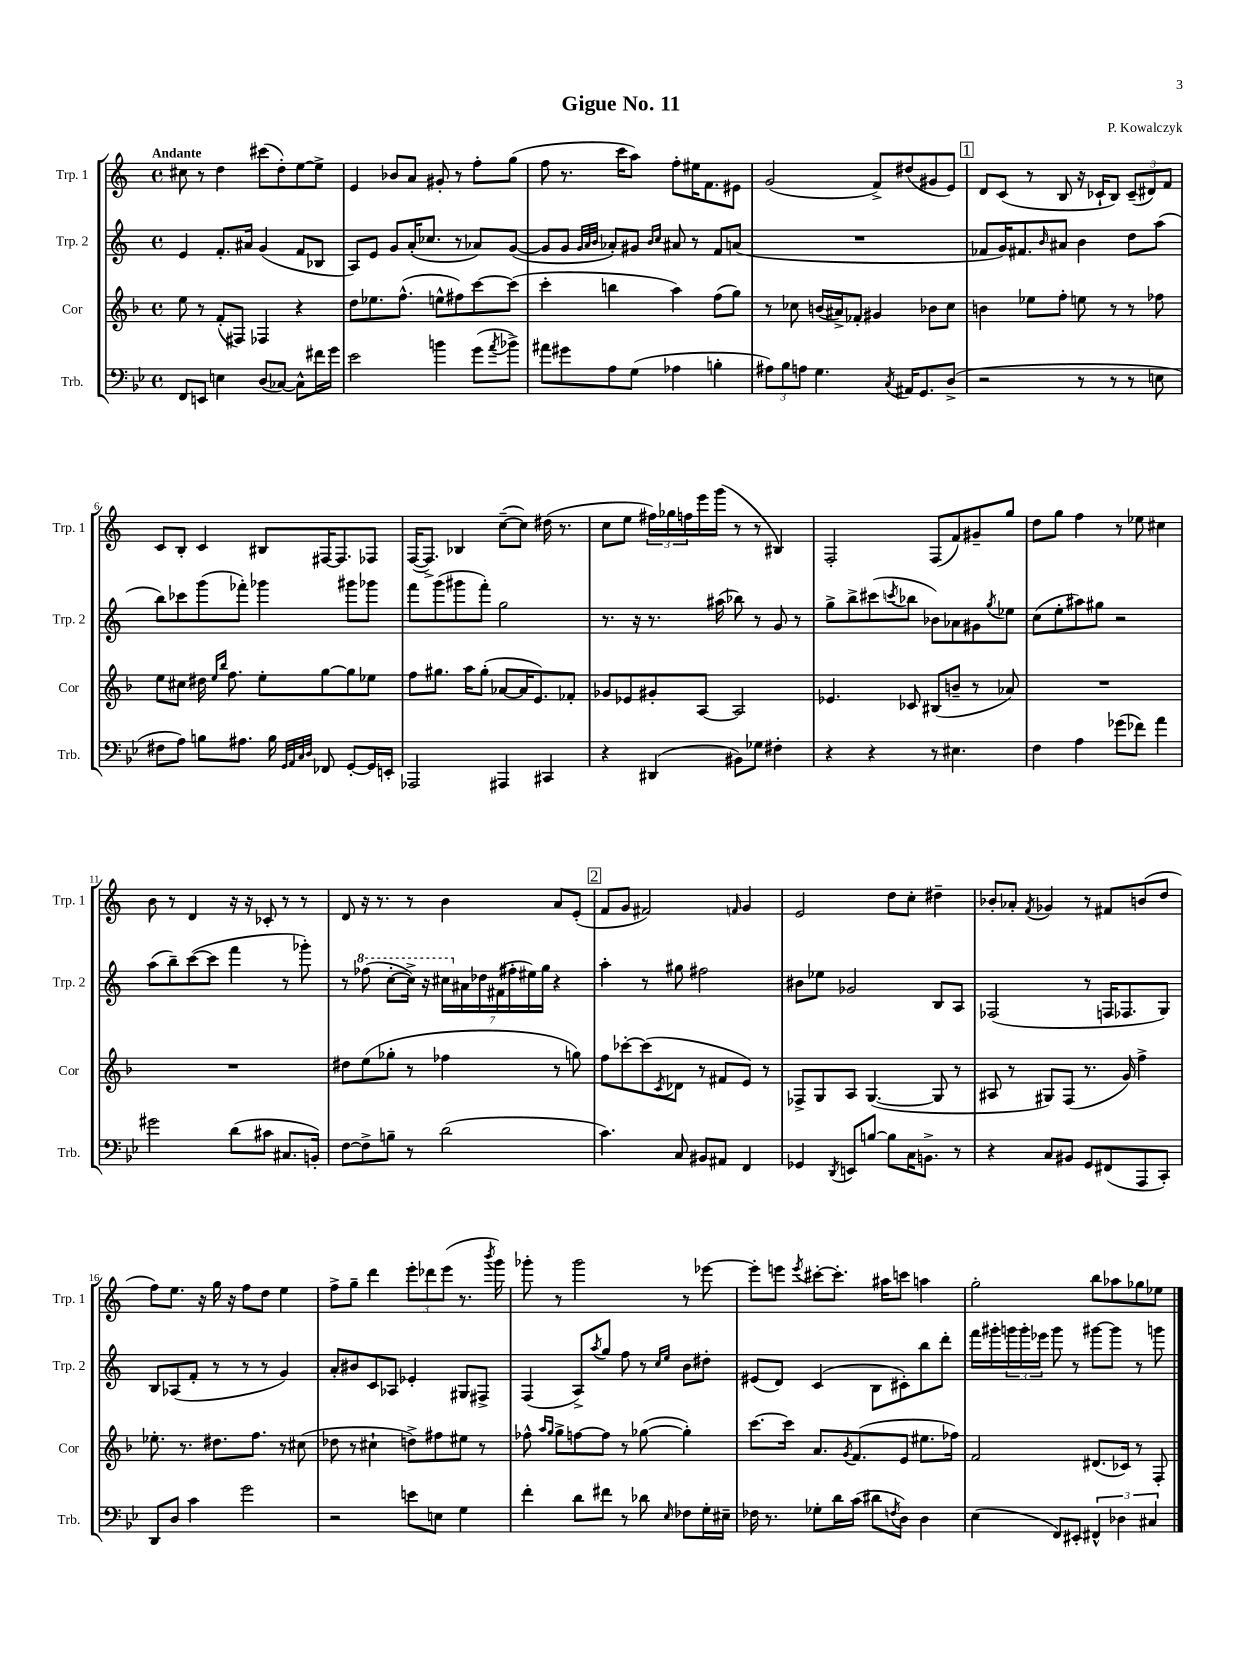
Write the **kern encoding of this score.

**kern	**kern	**kern	**kern
*staff4	*staff3	*staff2	*staff1
*clefF4	*clefG2	*clefG2	*clefG2
*k[b-e-]	*k[b-]	*k[]	*k[]
*M4/4	*M4/4	*M4/4	*M4/4
*met(c)	*met(c)	*met(c)	*met(c)
8FF	8ee	4e	8cc#
8EE	8r	.	8r
4E	(8f'	8.f'	4dd
.	8F#)	.	.
.	.	16a#	.
(8D	4F-	(4g	(8ccc#
[8C-)	.	.	8dd')
8C-^^]	4r	8f	[8ee
16f#	.	8B-	8ee^]
16g	.	.	.
=	=	=	=
2e-	8dd	8A)	4e
.	8.ee-	8e	.
.	.	8g	8b-
.	(8.ff^^	.	.
.	.	(16a'	8a
.	.	8.cc-	.
4b	8ee^^	.	8g#'
.	8ff#)	8r	8r
(8g	[8ccc	8a-)	8ff'
8qa	.	.	.
8b-^)	(8ccc]	([8g	(8gg
=	=	=	=
8a#	4ccc'	8g]	8ff
8g#	.	8g	8.r
.	.	32qqg	.
.	.	32qqa	.
.	.	32qqb	.
8A	4bb	8a-')	.
.	.	.	16ccc
(8G	.	8g#	8aa)
.	.	16qqb	.
.	.	16qqcc	.
4A-	4aa)	8a#	8ff'
.	.	8r	16ee#
.	.	.	8.f
4B'	(8ff	8f	.
.	8gg)	(8a	8e#
=	=	=	=
12A#)	8r	1r	(2g
12B-	.	.	.
.	8cc-	.	.
12A	.	.	.
4.G	(16b	.	.
.	16a#^)	.	.
.	8f-'	.	.
.	4g#	.	8f^)
8qC	.	.	.
16AA#	.	.	(8dd#
8.GG	.	.	.
.	8b-	.	8g#
(8D^	8cc-	.	8e)
=	=	=	=
2r	4b	8f-	8d
.	.	16g)	(8c
.	.	8.f#	.
.	8ee-	.	8r
.	.	16qqb	.
.	8ff'	8a#	8B
8r	8ee	4b	16r
.	.	.	16c-`
8r	8r	.	8B)
8r	8r	8dd	(12c-~
.	.	.	12d#)
8E	8ff-	(8aa	.
.	.	.	12f
=	=	=	=
8F#	8ee	8bb)	8c
8A)	8cc#	8ccc-	8B'
8B	16dd#	(8ggg	4c
.	16qqee	.	.
.	16qqbb-	.	.
.	8.ff	.	.
8.A#	.	8fff-')	.
.	8ee'	4ggg-	8B#
16B	.	.	.
32qqGG	.	.	.
32qqAA	.	.	.
32qqC	.	.	.
32qqD	.	.	.
8FF-	[8gg	.	[16F#
.	.	.	8.F#]
[8GG'	8gg]	8ggg#	.
16GG]	8ee-	8ggg-	8F-
16EE'	.	.	.
=	=	=	=
2AAA-	8ff	8fff	([16F
.	.	.	8.F^])
.	8.gg#	(8ggg	.
.	.	8ggg#	4B-
.	16aa	.	.
.	(8gg#'	8fff')	.
4AAA#	[8a-	2gg	([8cc~
.	16a-]	.	8cc])
.	8.e)	.	.
4CC#	.	.	(16dd#
.	.	.	8.r
.	8f-'	.	.
=	=	=	=
4r	8g-	8.r	8cc
.	8e-	.	8ee
.	.	16r	.
(4DD#	8g#'	8.r	24ff#)
.	.	.	24gg-
.	.	.	24ff
.	[8A	.	16eee
.	.	(16aa#	(16ggg
8BB#)	2A]	8bb-)	8r
8G-	.	8r	8r
4F#'	.	8g	4B#)
.	.	8r	.
=	=	=	=
4r	4.e-	8gg^	2F'
.	.	8bb^	.
4r	.	(8ccc#	.
.	.	8qccc	.
.	8c-	8bb-	.
8r	(8B#	8b-)	(8F
4.E#	8b~	8a-	8f)
.	8r	8g#	8g#~
.	.	8qgg	.
.	8a-)	8ee-	8gg
=	=	=	=
4F	1r	(8cc	8dd
.	.	8ee'	8gg
4A	.	8aa#)	4ff
.	.	8gg#	.
(8g-	.	2r	8r
8f-)	.	.	8ee-
4a	.	.	4cc#
=	=	=	=
2g#	1r	(8aa	8b
.	.	8bb~)	8r
.	.	([8ccc	4d
.	.	8ccc]	.
(8d	.	4fff	16r
.	.	.	16r
8c#	.	.	8c-'
8.C#	.	8r	8r
.	.	8ggg-')	8r
16BB')	.	.	.
=	=	=	=
[8F	8dd#	8r	8d
8F^]	(8ee	(8fff-	16r
.	.	.	8.r
8B~	8gg-'	[8ccc'	.
8r	8r	16ccc^])	8r
.	.	16r	.
(2d	4ff-	28ccc#	4b
.	.	28a#	.
.	.	28dd-	.
.	.	(28f#	.
.	.	28ff#'	.
.	.	28ee#)	.
.	.	28gg	.
.	8r	4r	8a
.	8gg)	.	(8e'
=	=	=	=
4.c)	8ff	4aa'	8f
.	[8ccc-'	.	8g
.	(8ccc-]	8r	2f#)
.	8qc	.	.
8C	8d-	8gg#	.
8BB#	8r	2ff#	.
8AA#	8f#	.	.
.	.	.	16qqf
4FF	8e)	.	4g
.	8r	.	.
=	=	=	=
4GG-	8F-^	8b#	2e
.	8G	8ee-	.
8qDD	.	.	.
8EE	8A	2g-	.
[8B	([4.G	.	.
8B]	.	.	8dd
16C	.	.	8cc'
8.BB^	.	.	.
.	8G]	8B	4dd#~
8r	8r	8A	.
=	=	=	=
4r	8A#	(2F-	8b-'
.	8r	.	8a-'
.	.	.	8qf
8C	8G#)	.	4g-
8BB#	(8F	.	.
8GG	8.r	8r	8r
(8FF#	.	16F	8f#
.	16g)	8.F-	.
8AAA	4ff^	.	(8b
8CC')	.	8G)	8dd
=	=	=	=
8DD	8.ee-'	8B	8ff)
8D	.	(8A-	8.ee
.	8.r	.	.
4c	.	8f'	.
.	.	.	16r
.	8.dd#	8r	16gg
.	.	.	16r
2g	.	8r	8ff
.	8.ff	.	.
.	.	8r	8dd
.	8r	4g)	4ee
.	(8cc#	.	.
=	=	=	=
2r	8dd-	8a'	8ff^
.	8r	8b#	8gg~
.	4cc#`	8c	4ddd
.	.	8A-	.
8e	8dd^)	4e-'	12eee'
.	.	.	12ddd-
8E	8ff#	.	.
.	.	.	(12eee
4G	8ee#	8G#	8.r
.	8r	8F#^	.
.	.	.	8qbbb
.	.	.	16ggg)
=	=	=	=
4f'	8ff-^^	(4F	8ggg-'
.	16qqaa	.	.
.	16qqgg	.	.
.	8gg^	.	8r
8d	[8ff	8A^)	2ggg-
.	.	8qaa	.
8f#	8ff]	8gg	.
8r	8r	8ff	.
8d-	([8gg-	8r	.
.	.	16qqcc	.
16qqE-	.	16qqee	.
8F-	4gg-'])	8b	8r
16G'	.	8dd#'	[8eee-
16E#~	.	.	.
=	=	=	=
16F-	[8.ccc	(8e#	8eee-']
8.r	.	.	.
.	.	8d)	8eee
.	16ccc]	.	.
.	.	.	8qeee
8G-'	8.a	(4c	[8ccc#'
16d	.	.	8.ccc#']
.	8qg	.	.
(16c	(8.f	.	.
8d#	.	8B	.
.	.	.	16aa#
8qF	.	.	.
8D)	8e	8c#')	8ccc
4D	8.ee#	8bb	4aa
.	.	8ddd'	.
.	16ff-)	.	.
=	=	=	=
(4E-	2f	16fff	2gg'
.	.	16ggg#'	.
.	.	24ggg	.
.	.	24ggg'	.
.	.	24eee-	.
8FF)	.	8ggg	.
8EE#'	.	8r	.
6FF#^^	(8.d#	[8ggg#	8bb
.	.	8ggg#]	8aa-
6D-	.	.	.
.	16c-)	.	.
.	8r	8r	8gg-
6C#	.	.	.
.	8F'	8ggg	8ee-
==	==	==	==
*-	*-	*-	*-
